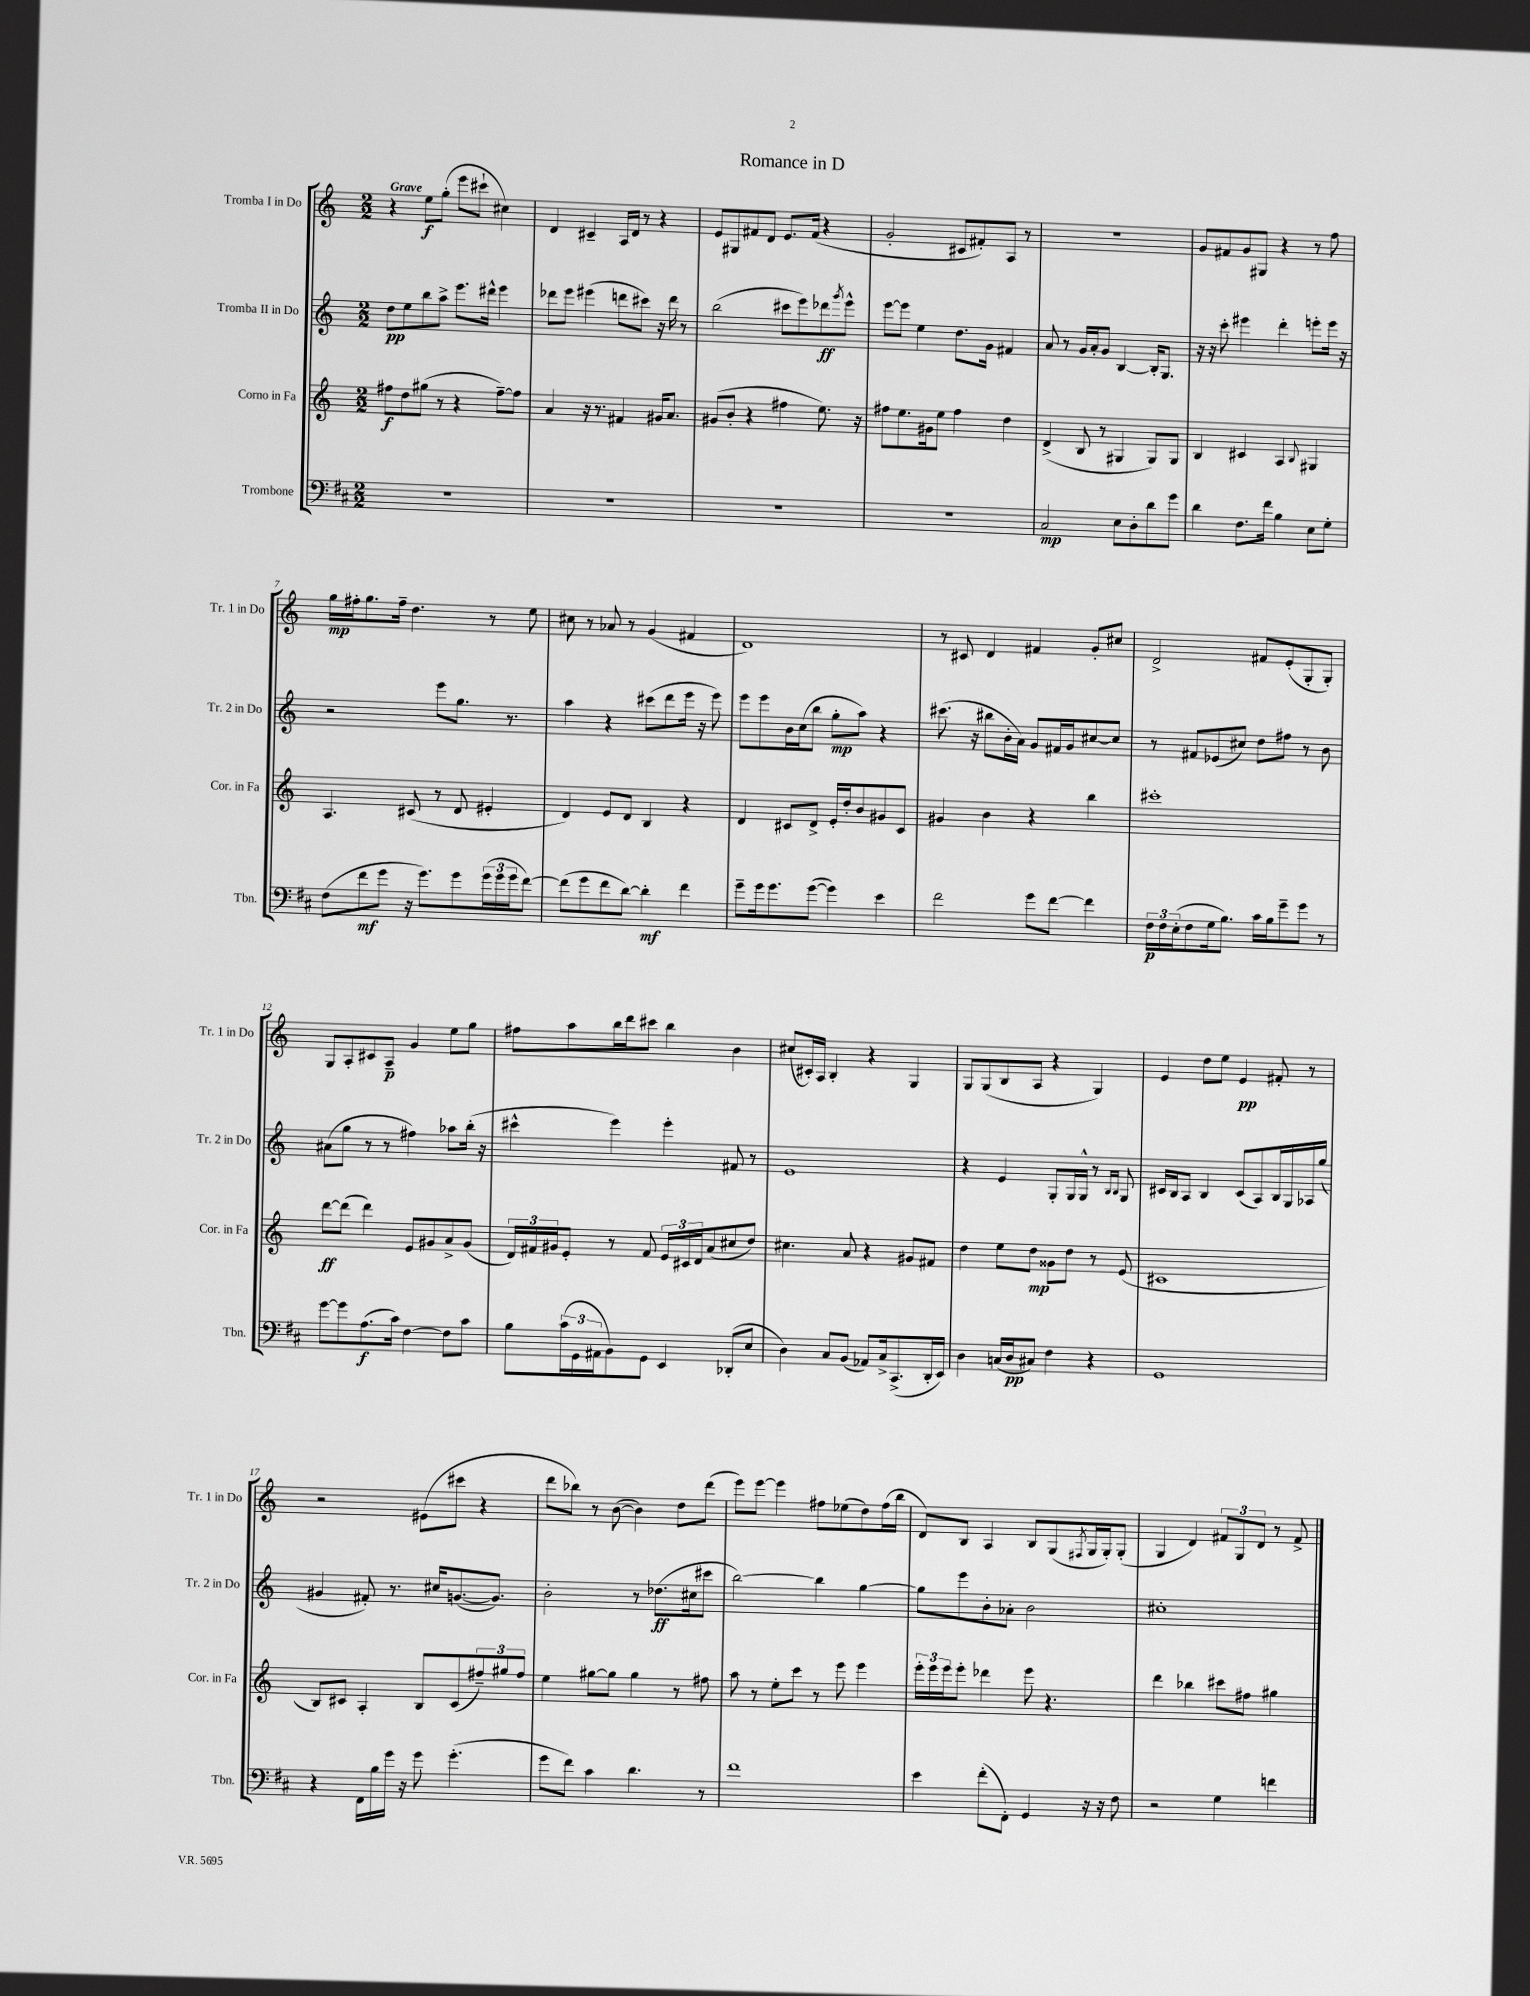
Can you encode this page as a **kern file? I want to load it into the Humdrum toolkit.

**kern	**dynam	**kern	**dynam	**kern	**dynam	**kern	**dynam
*part4	*part4	*part3	*part3	*part2	*part2	*part1	*part1
*staff4	*staff4	*staff3	*staff3	*staff2	*staff2	*staff1	*staff1
*I"Trombone	*	*I"Corno in Fa	*	*I"Tromba II in Do	*	*I"Tromba I in Do	*
*I'Tbn.	*	*I'Cor. in Fa	*	*I'Tr. 2 in Do	*	*I'Tr. 1 in Do	*
*clefF4	*	*clefG2	*	*clefG2	*	*clefG2	*
*k[f#c#]	*	*k[]	*	*k[]	*	*k[]	*
*M2/2	*	*M2/2	*	*M2/2	*	*M2/2	*
=1	=1	=1	=1	=1	=1	=1	=1
!	!	!	!	!	!	!LO:TX:a:B:t=Grave	!
1r	.	8ff#X\L	f	8dd\L	pp	4r	.
.	.	8dd\	.	8ee\	.	.	.
.	.	(8gg#X\J	.	8bb\	.	8ee\L	f
.	.	8r	.	8aa^\J	.	(8gg'\J	.
.	.	4r	.	8.eee\L	.	8eee\L	.
.	.	.	.	.	.	8ccc#X`\J	.
.	.	.	.	16ddd#X^^\Jk	.	.	.
.	.	[8ff#~\L)	.	4eee\	.	4cc#X\)	.
.	.	8ff#\J]	.	.	.	.	.
=2	=2	=2	=2	=2	=2	=2	=2
1r	.	4a/	.	8ddd-X\L	.	4d/	.
.	.	.	.	8eee\J	.	.	.
.	.	16r	.	(4eee#X\	.	4c#X~/	.
.	.	8.r	.	.	.	.	.
.	.	4f#X/	.	8dddn\L	.	16A/LL	.
.	.	.	.	.	.	16d/JJ	.
.	.	.	.	8ccc#X\J)	.	8r	.
.	.	16g#X/KL	.	16r	.	4r	.
.	.	8.a/J	.	16ddd\	.	.	.
.	.	.	.	8r	.	.	.
=3	=3	=3	=3	=3	=3	=3	=3
1r	.	(8g#X/L	.	(2bb\	.	8e/L	.
.	.	8b'/J	.	.	.	8G#X/	.
.	.	4r	.	.	.	8f#X/	.
.	.	.	.	.	.	8d/J	.
.	.	4ff#X\	.	8ccc#X\L	.	8.e/L	.
.	.	.	.	8eee\)	.	.	.
.	.	.	.	.	.	(16f#/Jk	.
.	.	8.ee\)	.	8ddd-X\	ff	4r	.
.	.	.	.	8qggg/	.	.	.
.	.	.	.	8eee^^\J	.	.	.
.	.	16r	.	.	.	.	.
=4	=4	=4	=4	=4	=4	=4	=4
1r	.	8ff#X\L	.	[8eee\L	.	2g'/	.
.	.	8.ee\	.	8eee\J]	.	.	.
.	.	.	.	4ee\	.	.	.
.	.	16g#X\k	.	.	.	.	.
.	.	8ee\J	.	.	.	.	.
.	.	4ff#\	.	8.dd\L	.	8c#X/L	.
.	.	.	.	.	.	8f#X'/)	.
.	.	.	.	16g\Jk	.	.	.
.	.	4dd\	.	4f#X/	.	8A/J	.
.	.	.	.	.	.	8r	.
=5	=5	=5	=5	=5	=5	=5	=5
2C#/	mp	(4d^/	.	8a/	.	1r	.
.	.	.	.	8r	.	.	.
.	.	8B/	.	16g/LL	.	.	.
.	.	.	.	16a'/J	.	.	.
.	.	8r	.	8g/J	.	.	.
8E\L	.	4G#X/	.	[4B/	.	.	.
8D'\	.	.	.	.	.	.	.
8d\	.	8G#/L)	.	16B'/KL]	.	.	.
.	.	.	.	8.G/J	.	.	.
8g\J	.	8G#/J	.	.	.	.	.
=6	=6	=6	=6	=6	=6	=6	=6
4d\	.	4B/	.	16r	.	8g/L	.
.	.	.	.	16r	.	.	.
.	.	.	.	8ccc'\	.	8f#X/	.
8.F#\L	.	4c#X/	.	4eee#X\	.	8g/	.
.	.	.	.	.	.	8G#X/J	.
16f#\Jk	.	.	.	.	.	.	.
4B\	.	4A/	.	4ddd'\	.	4r	.
.	.	8qqB/	.	.	.	.	.
8E\L	.	4G#X/	.	8eeen'\L	.	8r	.
8G'\J	.	.	.	16eee\Jk	.	8ff\	.
.	.	.	.	16r	.	.	.
!!LO:LB:g=z
=7	=7	=7	=7	=7	=7	=7	=7
(8F#\L	.	4.A/	.	2r	.	16gg\LL	mp
.	.	.	.	.	.	16ff#X'\J	.
8f#\	mf	.	.	.	.	8.gg\	.
8g\J	.	.	.	.	.	.	.
.	.	.	.	.	.	16ff#~\Jk	.
16r	.	(8c#X/	.	.	.	4.dd\	.
8.g\L)	.	.	.	.	.	.	.
.	.	8r	.	8eee\L	.	.	.
8g\	.	8d/	.	8.gg\J	.	.	.
(24g\L	.	4e#X'/	.	.	.	8r	.
24g\	.	.	.	.	.	.	.
.	.	.	.	8.r	.	.	.
24g\J	.	.	.	.	.	.	.
[8f#\J)	.	.	.	.	.	8ee\	.
=8	=8	=8	=8	=8	=8	=8	=8
(8f#\L]	.	4d/)	.	4aa\	.	8cc#X\	.
8g\	.	.	.	.	.	8r	.
8f#\	.	8e/L	.	4r	.	8a-X/	.
[8d\J)	.	8d/J	.	.	.	8r	.
4d'\]	mf	4B/	.	(8ccc#X\L	.	(4g/	.
.	.	.	.	8ddd\	.	.	.
4f#\	.	4r	.	16eee\Jk	.	4f#X/	.
.	.	.	.	16r	.	.	.
.	.	.	.	8eee\)	.	.	.
=9	=9	=9	=9	=9	=9	=9	=9
8g~\L	.	4d/	.	8eee\L	.	1d)	.
16g\k	.	.	.	8eee\	.	.	.
8.g\	.	.	.	.	.	.	.
.	.	8c#X/L	.	16b\L	.	.	.
.	.	.	.	(16cc\J	.	.	.
([8g\J	.	8d^/J	.	8bb\J	.	.	.
4g\])	.	16e'/LL	.	8gg'\L	mp	.	.
.	.	16dd'/J	.	.	.	.	.
.	.	8b/	.	8aa\J)	.	.	.
4e\	.	8g#X/	.	4r	.	.	.
.	.	8c#/J	.	.	.	.	.
=10	=10	=10	=10	=10	=10	=10	=10
2f#\	.	4g#X/	.	(8.ccc#X\	.	8r	.
.	.	.	.	.	.	8c#X/	.
.	.	.	.	16r	.	.	.
.	.	4b\	.	8bb#X\L	.	4d/	.
.	.	.	.	16b'\L	.	.	.
.	.	.	.	16a\JJ)	.	.	.
8g\L	.	4r	.	8g/L	.	4f#X/	.
[8f#\J	.	.	.	16f#X/L	.	.	.
.	.	.	.	16g/J	.	.	.
4f#\]	.	4bb\	.	[8cc#X/	.	8g'/L	.
.	.	.	.	8cc#/J]	.	8cc#X/J	.
=11	=11	=11	=11	=11	=11	=11	=11
24F#\LL	p	1ccc#X'	.	8r	.	2d^/	.
24F#\	.	.	.	.	.	.	.
(24E'\J	.	.	.	.	.	.	.
8F#\	.	.	.	8f#X/L	.	.	.
16G\k	.	.	.	(8e-X/	.	.	.
8.B\J)	.	.	.	.	.	.	.
.	.	.	.	8cc#X/J)	.	.	.
16c#\LL	.	.	.	8dd\L	.	8f#X/L	.
16B\J	.	.	.	.	.	.	.
8g~\	.	.	.	8ff#X\J	.	(8e'/	.
8g\J	.	.	.	8r	.	8G'/	.
8r	.	.	.	8b\	.	8G'/J)	.
!!LO:LB:g=z
=12	=12	=12	=12	=12	=12	=12	=12
[8g\L	.	[8ddd\L	ff	(8a#X\L	.	8G/L	.
8g\]	.	(8ddd\J]	.	8gg\J	.	8A'/	.
(8.A\	f	4ddd\)	.	8r	.	8c#X/	.
.	.	.	.	8r	.	8A~/J	p
16c#\Jk)	.	.	.	.	.	.	.
[4F#\	.	8e/L	.	4ff#X\)	.	4g/	.
.	.	8g#X/	.	.	.	.	.
8F#\L]	.	8a^/	.	8aa-X\L	.	8ee\L	.
8c#\J	.	(8g#/J	.	(16bb'\Jk	.	8gg\J	.
.	.	.	.	16r	.	.	.
=13	=13	=13	=13	=13	=13	=13	=13
8B\L	.	24d/LL)	.	4ccc#X^^\	.	8ff#X\L	.
.	.	24f#X/	.	.	.	.	.
.	.	24g#X/J	.	.	.	.	.
(24c#\L	.	8e'/J	.	.	.	8aa\	.
24GG\	.	.	.	.	.	.	.
24AA#X\J	.	.	.	.	.	.	.
8BB\)	.	8r	.	4eee\)	.	16bb\L	.
.	.	.	.	.	.	16ddd\J	.
8GG\J	.	8f#/	.	.	.	8ccc#X\J	.
4EE/	.	24e/LL	.	4eee'\	.	4bb\	.
.	.	24c#X/	.	.	.	.	.
.	.	24d/J	.	.	.	.	.
.	.	(8a/	.	.	.	.	.
(8DD-X'/L	.	8cc#X/	.	8f#X/	.	4b\	.
8E/J	.	8dd/J)	.	8r	.	.	.
=14	=14	=14	=14	=14	=14	=14	=14
4D\)	.	4.cc#X\	.	1e	.	(8cc#X/L	.
.	.	.	.	.	.	16c#X'/L)	.
.	.	.	.	.	.	16A/JJ	.
8C#/L	.	.	.	.	.	4B'/	.
(8BB/J	.	8a/	.	.	.	.	.
8AA-X/L)	.	4r	.	.	.	4r	.
16C#^/k	.	.	.	.	.	.	.
(8.CC#^/	.	.	.	.	.	.	.
.	.	8g#X/L	.	.	.	4G/	.
16DD'/L	.	8f#X/J	.	.	.	.	.
16EE/JJ)	.	.	.	.	.	.	.
=15	=15	=15	=15	=15	=15	=15	=15
4D\	.	4dd\	.	4r	.	8G/L	.
.	.	.	.	.	.	(8G/	.
(16Cn/LL	.	8ee\L	.	4e/	.	8B/	.
16D/J	pp	.	.	.	.	.	.
8C#X/J)	.	8dd\J	mp	.	.	8A/J	.
4F#\	.	8g##X\L	.	8G'/L	.	4r	.
.	.	8dd\J	.	16G/L	.	.	.
.	.	.	.	16G^^/JJ	.	.	.
4r	.	8r	.	8r	.	4G/)	.
.	.	.	.	16qqB/LL	.	.	.
.	.	.	.	16qqB/JJ	.	.	.
.	.	(8e/	.	8G/	.	.	.
=16	=16	=16	=16	=16	=16	=16	=16
1GG	.	1c#X	.	16c#X/LL	.	4e/	.
.	.	.	.	16B/J	.	.	.
.	.	.	.	8A/J	.	.	.
.	.	.	.	4B/	.	8dd\L	.
.	.	.	.	.	.	8ee\J	.
.	.	.	.	(8c#/L	.	4e/	pp
.	.	.	.	8A/)	.	.	.
.	.	.	.	16B/L	.	8f#X'/	.
.	.	.	.	16G/	.	.	.
.	.	.	.	16A-X/	.	8r	.
.	.	.	.	(16gg/JJ	.	.	.
!!LO:LB:g=z
=17	=17	=17	=17	=17	=17	=17	=17
4r	.	8B/L)	.	4g#X/	.	2r	.
.	.	8c#X/J	.	.	.	.	.
16FF#\LL	.	4A'/	.	8f#X'/)	.	.	.
16B\	.	.	.	.	.	.	.
16g\JJ	.	.	.	8.r	.	.	.
16r	.	.	.	.	.	.	.
8g\	.	8B/L	.	.	.	(8e#X\L	.
.	.	.	.	16cc#X/KL	.	.	.
(4.g'\	.	(8c#/	.	([8.gn/	.	8ccc#X\J	.
.	.	12ff#X~/)	.	.	.	4r	.
.	.	.	.	8.g/J])	.	.	.
.	.	12gg#X/	.	.	.	.	.
.	.	12ff#/J	.	.	.	.	.
=18	=18	=18	=18	=18	=18	=18	=18
8g\L	.	4ee\	.	2b'\	.	8ddd\L	.
8f#\J)	.	.	.	.	.	8bb-X\J)	.
4c#\	.	[8gg#X\L	.	.	.	8r	.
.	.	8gg#\J]	.	.	.	([8b\	.
4.d\	.	4gg#\	.	8r	.	4b\])	.
.	.	.	.	(8.dd-X\L	ff	.	.
.	.	8r	.	.	.	8dd\L	.
.	.	.	.	16cc#X\k	.	.	.
8r	.	8ff#X\	.	8ccc#X\J	.	(8ddd\J	.
=19	=19	=19	=19	=19	=19	=19	=19
1f#	.	8aa\	.	[2bb\)	.	8eee\L)	.
.	.	8r	.	.	.	[8eee\J	.
.	.	8ee'\L	.	.	.	4eee\]	.
.	.	8ccc\J	.	.	.	.	.
.	.	8r	.	4bb\]	.	8ff#X\L	.
.	.	8eee\	.	.	.	(8ee-X\	.
.	.	4eee\	.	[4gg\	.	8dd\)	.
.	.	.	.	.	.	(16ff#\L	.
.	.	.	.	.	.	16bb\JJ	.
=20	=20	=20	=20	=20	=20	=20	=20
4e\	.	24eee'\LL	.	8gg\L]	.	8d/L)	.
.	.	24eee\	.	.	.	.	.
.	.	24eee\J	.	.	.	.	.
.	.	8eee'\J	.	8eee\	.	8B/J	.
(8f#'\L	.	4ddd-X\	.	8b'\	.	4A/	.
8FF#'\J)	.	.	.	8a-X'\J	.	.	.
4GG/	.	8eee\	.	2b\	.	8B/L	.
.	.	4.r	.	.	.	(8G/	.
.	.	.	.	.	.	8qF#X/	.
16r	.	.	.	.	.	16G/L	.
16r	.	.	.	.	.	16G'/J)	.
8F#\	.	.	.	.	.	(8G'/J	.
=21	=21	=21	=21	=21	=21	=21	=21
2r	.	4ddd\	.	1cc#X'	.	4G/	.
.	.	4bb-X\	.	.	.	4d/)	.
4G\	.	8ccc#X\L	.	.	.	12f#X/L	.
.	.	.	.	.	.	12G/	.
.	.	8ff#X\J	.	.	.	.	.
.	.	.	.	.	.	12d/J	.
4fn\	.	4gg#X\	.	.	.	8r	.
.	.	.	.	.	.	8f#^/	.
==	==	==	==	==	==	==	==
*-	*-	*-	*-	*-	*-	*-	*-
